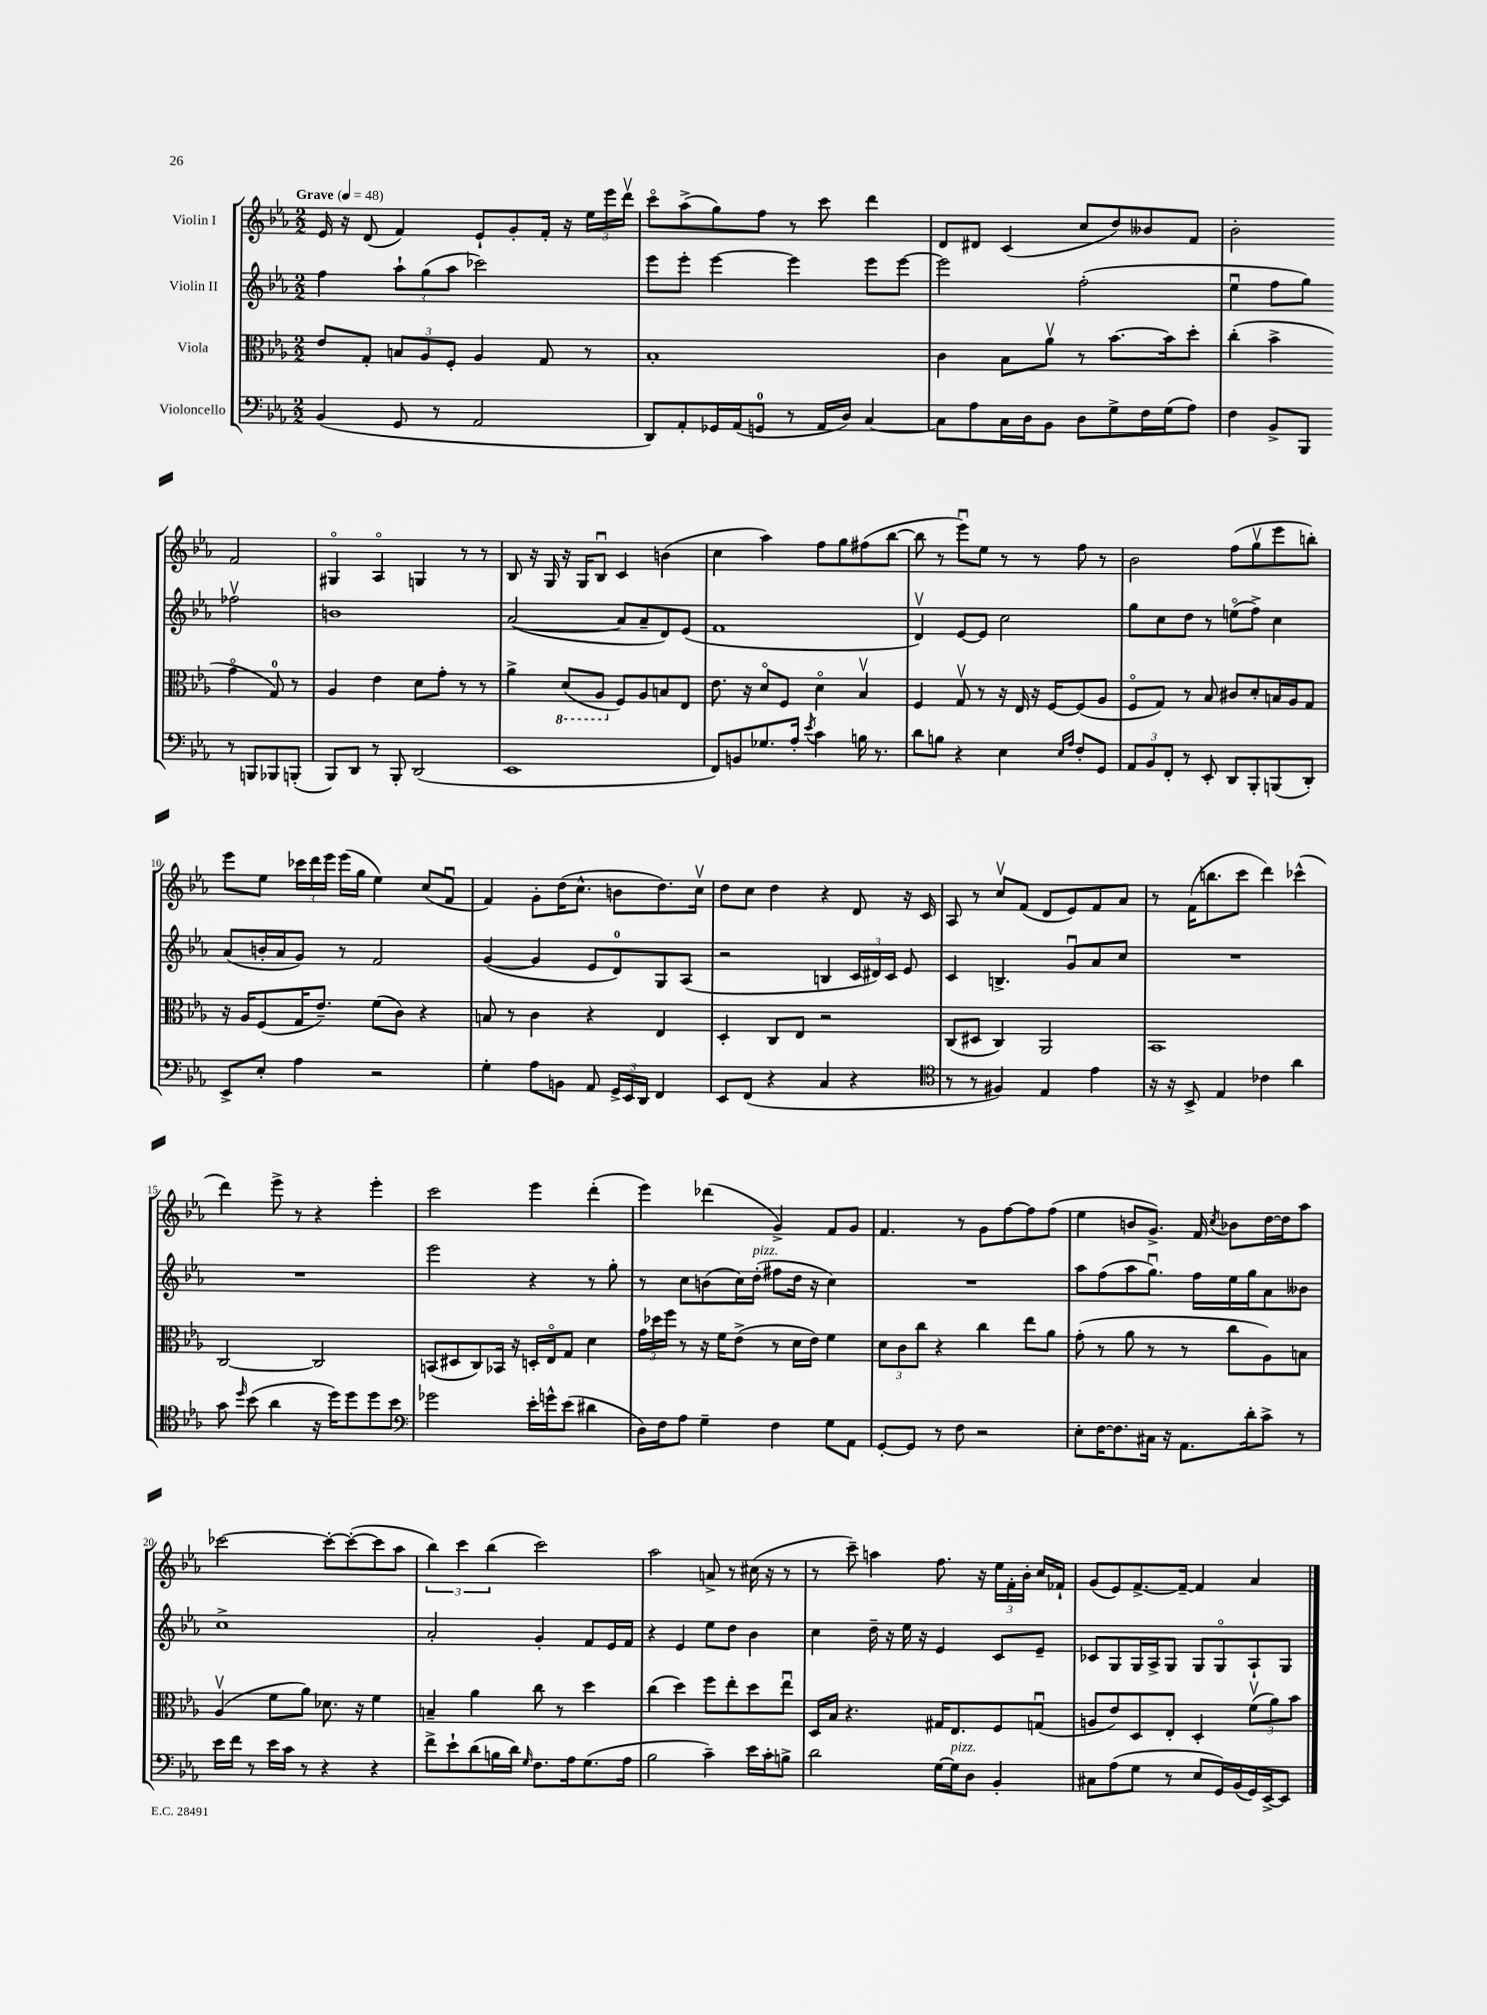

**kern	**kern	**kern	**kern
*staff4	*staff3	*staff2	*staff1
*clefF4	*clefC3	*clefG2	*clefG2
*k[b-e-a-]	*k[b-e-a-]	*k[b-e-a-]	*k[b-e-a-]
*M2/2	*M2/2	*M2/2	*M2/2
*MM48	*MM48	*MM48	*MM48
(4BB-	8e-	4ff	16e-
.	.	.	16r
.	8G'	.	(8d
8GG	12B	12aa-`	4f)
.	12A-	(12gg	.
8r	.	.	.
.	12F'	12aa-	.
2AA-	4A-	2ccc-)	8e-`
.	.	.	8g'
.	8G	.	16f'
.	.	.	16r
.	8r	.	24ee-
.	.	.	24eee-
.	.	.	24dddv
=	=	=	=
8DD)	1B-'	8eee-	8ccco
8AA-'	.	8eee-'	(8aa-^
16GG-	.	[4eee-	8gg)
(16AA-	.	.	.
8GG	.	.	8ff
8r	.	4eee-]	8r
16AA-	.	.	8ccc
16D)	.	.	.
[4C	.	8eee-	4ddd
.	.	[8eee-	.
=	=	=	=
8C]	4c	2eee-]	8d
8A-	.	.	8d#
16C	8B-	.	(4c
16D	.	.	.
8BB-	8a-v	.	.
8D	8r	(2ff'	8cc
8G^	[8.b-	.	8dd)
16F	.	.	8b--
(16G	16b-]	.	.
8A-)	8dd'	.	8f
=	=	=	=
4F	(4cc'	4ee-u	2b-'
8BB-^	4b-^	8ff	.
8BBB-	.	8gg)	.
8r	4go	2ff-v	2f
8BBB	.	.	.
8BBB-	8G)	.	.
(8BBB'	8r	.	.
=	=	=	=
8BBB-)	4A-	1b	4G#o
8DD	.	.	.
8r	4e-	.	4A-o
8BBB-'	.	.	.
(2DD	8d	.	4G
.	8g'	.	.
.	8r	.	8r
.	8r	.	8r
=	=	=	=
1EE-	4a-^	([2a-	8B-
.	.	.	16r
.	.	.	16G
.	(8D	.	16r
.	.	.	16G
.	8AA-	.	8B-u
.	8F)	8a-]	4c
.	8A-	8a-~	.
.	8B	8d)	(4b
.	8E-	(8e-	.
=	=	=	=
8FF)	8.e-	1f	4cc
8BB	.	.	.
.	16r	.	.
8.G-	8do	.	4aa-)
.	8F	.	.
16A-'	.	.	.
8qe-	.	.	.
4c	4do	.	8ff
.	.	.	8gg
16B	4B-v	.	(8ff#
8.r	.	.	.
.	.	.	[8bb-
=	=	=	=
8d	4F	4dv)	8bb-]
8B	.	.	8r
4r	8Gv	[8e-	8eee-u)
.	8r	8e-]	8ee-
4E-	16r	2cc	8r
.	16E-	.	.
.	16r	.	8r
.	[16F	.	.
16qqE-	.	.	.
16qqA-	.	.	.
8F'	(8F]	.	8ff
8GG	8A-	.	8r
=	=	=	=
12AA-	8Fo	8gg	2b-
12BB-	.	.	.
.	8G)	8cc	.
12FF'	.	.	.
8r	8r	8dd	.
8EE-'	8B-	8r	.
8DD	8c#	(8eeo	(8ff
8BBB-'	8d'	8ff^)	8ggv
(8BBB	16B	4cc	8eee-
.	16A-	.	.
8DD')	8G	.	8bb')
=	=	=	=
8EE-^	16r	(8a-	8eee-
.	16A-	.	.
8E-'	(8F	16b'	8ee-
.	.	16a-	.
4A-	16G	8g)	24ccc-
.	.	.	24ddd
.	8.e-~)	.	.
.	.	.	24eee-
.	.	8r	(16eee-
.	.	.	16gg
2r	(8f	2f	4ee-)
.	8c)	.	.
.	4r	.	(8cc
.	.	.	8fu
=	=	=	=
4G'	8B	([4g	4f)
.	8r	.	.
8A-	4c	4g]	8g'
8BB	.	.	(16dd
.	.	.	8.cc^^
8AA-	4r	8e-	.
24GG^	.	8d)	8b
24EE-	.	.	.
24DD	.	.	.
4FF	4E-	8G	8.dd)
.	.	(8A-	.
.	.	.	16ccv
=	=	=	=
8EE-	4D'	2r	8dd
(8FF	.	.	8cc
4r	8C	.	4dd
.	8E-	.	.
4C	2r	4B	4r
4r	.	24c	8d
.	.	24d#)	.
.	.	24c	.
.	.	8e-	16r
.	.	.	16c
=	=	=	=
*clefC4	*	*	*
8r	(8C	4c	8A-
8r	8D#	.	8r
4F#)	4C)	4.B^	8ccv
.	.	.	(8f
4E-	2AA-	.	8d
.	.	8gu	8e-)
4e-	.	8a-	8f
.	.	8cc	8a-
=	=	=	=
16r	1BB-	1r	8r
16r	.	.	.
8BB-^	.	.	(16f
.	.	.	8.bb
4E-	.	.	.
.	.	.	8ccc
4c-	.	.	4ddd)
4a-	.	.	(4ccc-^^
=	=	=	=
8g	[2C	1r	4ddd)
16qqdd	.	.	.
(8b-	.	.	.
4a-	.	.	8eee-^
.	.	.	8r
16r	2C]	.	4r
16dd)	.	.	.
8dd	.	.	.
8dd	.	.	4eee-'
8b-	.	.	.
=	=	=	=
*clefF4	*	*	*
2g-	(8BB	2eee-	2ccc
.	8D#	.	.
.	8C)	.	.
.	16BB-	.	.
.	16r	.	.
16e-'	16D'	4r	4eee-
16g^^	16E-o	.	.
(8e-	8G	.	.
4d#	4d	8r	(4ddd'
.	.	8gg'	.
=	=	=	=
16D)	24g	8r	4eee-)
.	24dd-	.	.
16F	.	.	.
.	24ff	.	.
8A-	8r	8cc	.
4G~	16r	(8b	(4ddd-
.	16f	.	.
.	(8e-^	16cc)	.
.	.	(16dd'	.
4F	8r	8ff#	4g^)
.	16d	16dd	.
.	16e-)	16r	.
8G	4f	4cc)	8f
8AA-	.	.	8g
=	=	=	=
[8GG'	12d	1r	4.f
.	12c	.	.
8GG]	.	.	.
.	12cc	.	.
8r	4r	.	.
8F	.	.	8r
2r	4cc	.	8g
.	.	.	[8ff
.	8ee-	.	8ff]
.	8a-	.	(8ff
=	=	=	=
8E-'	(8g'	8aa-	4ee-
[16F	8r	(8ff	.
8.F]	.	.	.
.	8a-	8aa-	8b
16C#	8r	8.ggu)	8.g^)
16r	.	.	.
8.AA-	8r	.	.
.	.	16ff	16f
.	.	.	8qcc
.	8cc	16ee-	8b-
16d'	.	16gg	.
8c^	8A-)	8a-	[16dd
.	.	.	16dd]
8r	8B	8b--	8aa-
=	=	=	=
16e-	(4A-v	1cc^	[2ccc-
16f	.	.	.
8r	.	.	.
16e-	8f	.	.
16c	.	.	.
8r	8a-)	.	.
4r	8.d-	.	8ccc-'_
.	.	.	(8ccc-'_
.	16r	.	.
4r	4f	.	8ccc-]
.	.	.	8aa-
=	=	=	=
8f^	4B~	2a-'	6bb-)
8e-`	.	.	.
.	.	.	6ccc
(8d	4a-	.	.
.	.	.	(6bb-
16B	.	.	.
16d)	.	.	.
16qqG	.	.	.
8.F	8cc	4g'	2ccc)
.	8r	.	.
16A-	.	.	.
(8.G	4dd	8f	.
.	.	16e-	.
16A-	.	16f	.
=	=	=	=
2B-	(4cc	4r	2aa-
.	4dd)	4e-	.
4c~)	8ff	8ee-	8a^
.	8ee-'	8dd	8r
16e-	8dd	4b-	(16cc#
16c'	.	.	16r
8B^	8ee-u	.	8r
=	=	=	=
2d	16D	4cc	8r
.	16B-	.	.
.	4.r	.	8ccc~)
.	.	16dd~	4aa
.	.	16r	.
.	.	16ee-	.
.	.	16r	.
[16G	16G#	4e-	8.ff
16G]	8.E-	.	.
8D	.	.	.
.	.	.	16r
4BB-'	8F	8c	24ee-
.	.	.	24f'
.	.	.	24b-'
.	(8Gu	8e-~	16cc
.	.	.	16f-`
=	=	=	=
8C#	8A	8c-	(8g
(8A-	8e-)	8G	8e-)
8G	8D	16G	[8.f^
.	.	16A-^	.
8r	8E-'	8G	.
.	.	.	16f~_
8E-	4D'	8G	4f]
16GG)	.	8Go	.
(16BB-	.	.	.
16GG)	(12fv	8A-`	4a-
[16EE-^	.	.	.
.	12a-)	.	.
8EE-]	.	8G	.
.	12b-	.	.
==	==	==	==
*-	*-	*-	*-
